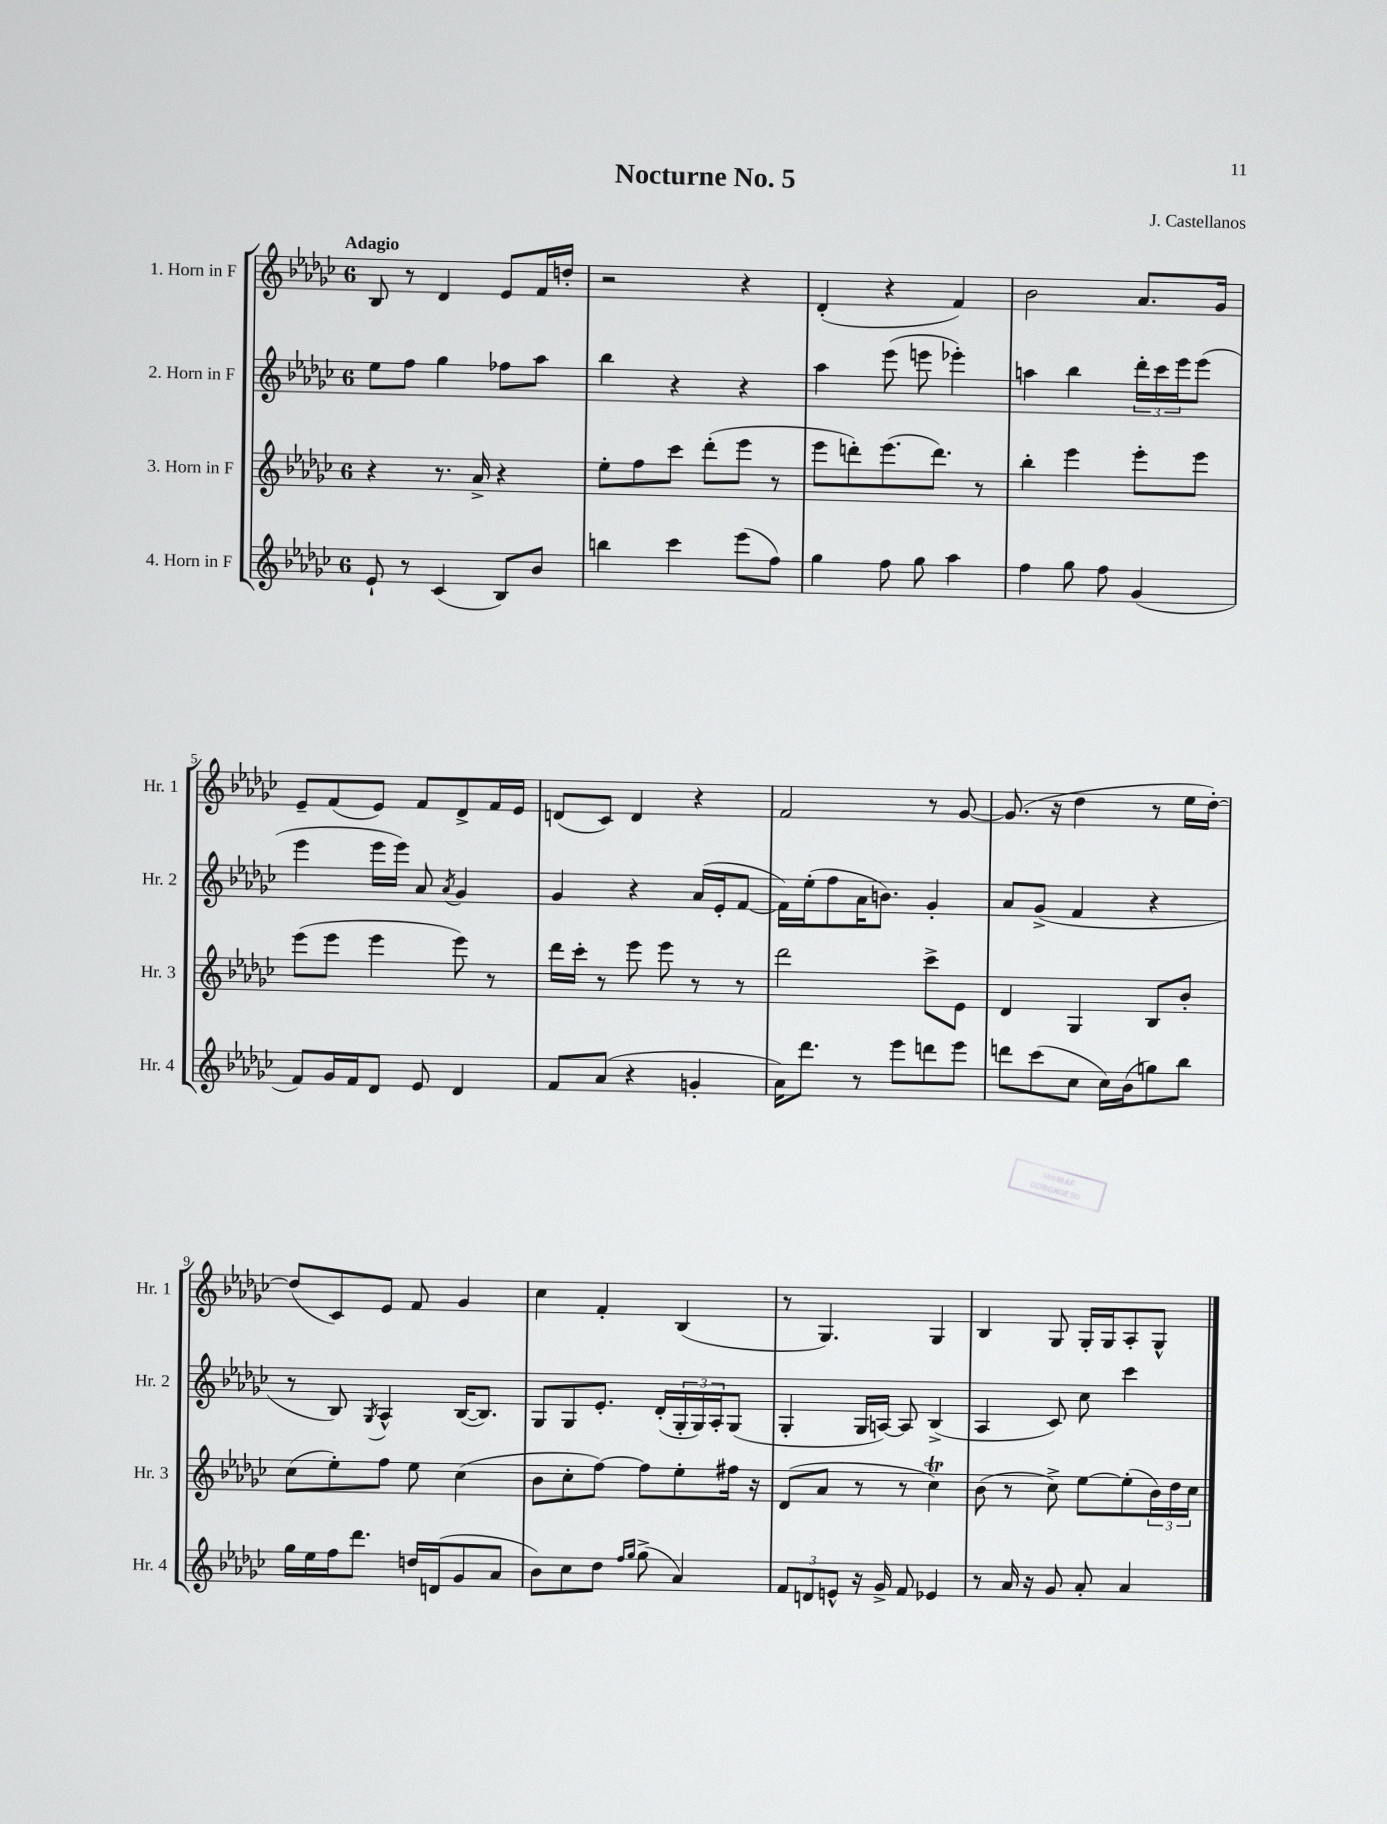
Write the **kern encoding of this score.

**kern	**kern	**kern	**kern
*staff4	*staff3	*staff2	*staff1
*clefG2	*clefG2	*clefG2	*clefG2
*k[b-e-a-d-g-c-]	*k[b-e-a-d-g-c-]	*k[b-e-a-d-g-c-]	*k[b-e-a-d-g-c-]
*M6/8	*M6/8	*M6/8	*M6/8
8e-`	4r	8ee-	8B-
8r	.	8ff	8r
(4c-	8.r	4gg-	4d-
.	16a-^	.	.
8B-)	4r	8ff-	8e-
8b-	.	8aa-	16f
.	.	.	16dd'
=	=	=	=
4bb	8ee-'	4bb-	2r
.	8ff	.	.
4ccc-	8ccc-	4r	.
.	(8ddd-'	.	.
(8eee-	8eee-	4r	4r
8ff)	8r	.	.
=	=	=	=
4gg-	8eee-	4aa-	(4d-'
.	8ddd')	.	.
8ff	(8.eee-	(8eee-	4r
8gg-	.	8eee	.
.	8.ddd)	.	.
4aa-	.	4eee-')	4f)
.	8r	.	.
=	=	=	=
4ff	4bb-'	4aa	2b-
8gg-	4eee-	4bb-	.
8ff	.	.	.
(4g-	8eee-'	24ddd-'	8.a-
.	.	24ccc-	.
.	.	24eee-	.
.	8eee-	(8eee-	.
.	.	.	16g-
=	=	=	=
8f)	(8eee-	4eee-	8e-~
16g-	8eee-	.	(8f
16f	.	.	.
8d-	4eee-	16eee-	8e-)
.	.	16eee-)	.
8e-	.	8a-	8f
.	.	8qa-	.
4d-	8eee-)	4g-	8d-^
.	8r	.	16f
.	.	.	16e-
=	=	=	=
8f	16ddd-	4g-	(8d
.	16ccc-'	.	.
(8a-	8r	.	8c-)
4r	8eee-	4r	4d
.	8eee-	.	.
4g'	8r	(16a-	4r
.	.	16e-'	.
.	8r	[8f	.
=	=	=	=
16a-)	2ddd-	16f])	2f
8.ddd-	.	(16ee-'	.
.	.	8ff	.
8r	.	16a-	.
.	.	8.b)	.
8eee-	.	.	.
8ddd	8ccc-^	4g-'	8r
8eee-	8e-	.	[8g-
=	=	=	=
8ddd	4d-	8a-	(8.g-]
(8ccc-	.	(8g-^	.
.	.	.	16r
8cc-	4G-	4f	4dd-
16cc-)	.	.	.
(16b-	.	.	.
8gg)	8B-	4r	8r
8bb-	8b-'	.	16ee-
.	.	.	[16dd-')
=	=	=	=
16gg-	(8cc-	8r	(8dd-]
16ee-	.	.	.
16ff	8ee-')	8B-)	8c-)
8.ddd-	.	.	.
.	.	8qG-	.
.	8ff	4A-^^	8e-
16dd	8ee-	.	8f
(16d	.	.	.
8g-	(4cc-	([16B-	4g-
.	.	8.B-])	.
8a-	.	.	.
=	=	=	=
8b-)	8b-	8G-	4cc-
8cc-	8cc-'	8G-	.
8dd-	[8ff)	8.e-'	4f'
16qqff	.	.	.
16qqgg-	.	.	.
(8gg-^	8ff]	.	.
.	.	(16d-'	.
4a-)	8ee-'	24G-'	(4B-
.	.	24G-)	.
.	.	24A-'	.
.	16ff#	(8G-	.
.	16r	.	.
=	=	=	=
12f	(8d-	4G-'	8r
12d	.	.	.
.	8a-	.	4.G-)
12e^^	.	.	.
16r	8r	16G-	.
16g-^	.	[16A)	.
8f	8r	8A]	.
4e-	4cc-)	(4B-^	4G-
=	=	=	=
8r	(8b-	4A-	4B-
16a-	8r	.	.
16r	.	.	.
8g-	8cc-^)	8c-)	8G-
8a-'	[8ee-	8cc-	16G-'
.	.	.	16G-
4a-	(8ee-']	4ccc-	8A-'
.	24b-)	.	8G-^^
.	24dd-	.	.
.	24cc-	.	.
==	==	==	==
*-	*-	*-	*-
